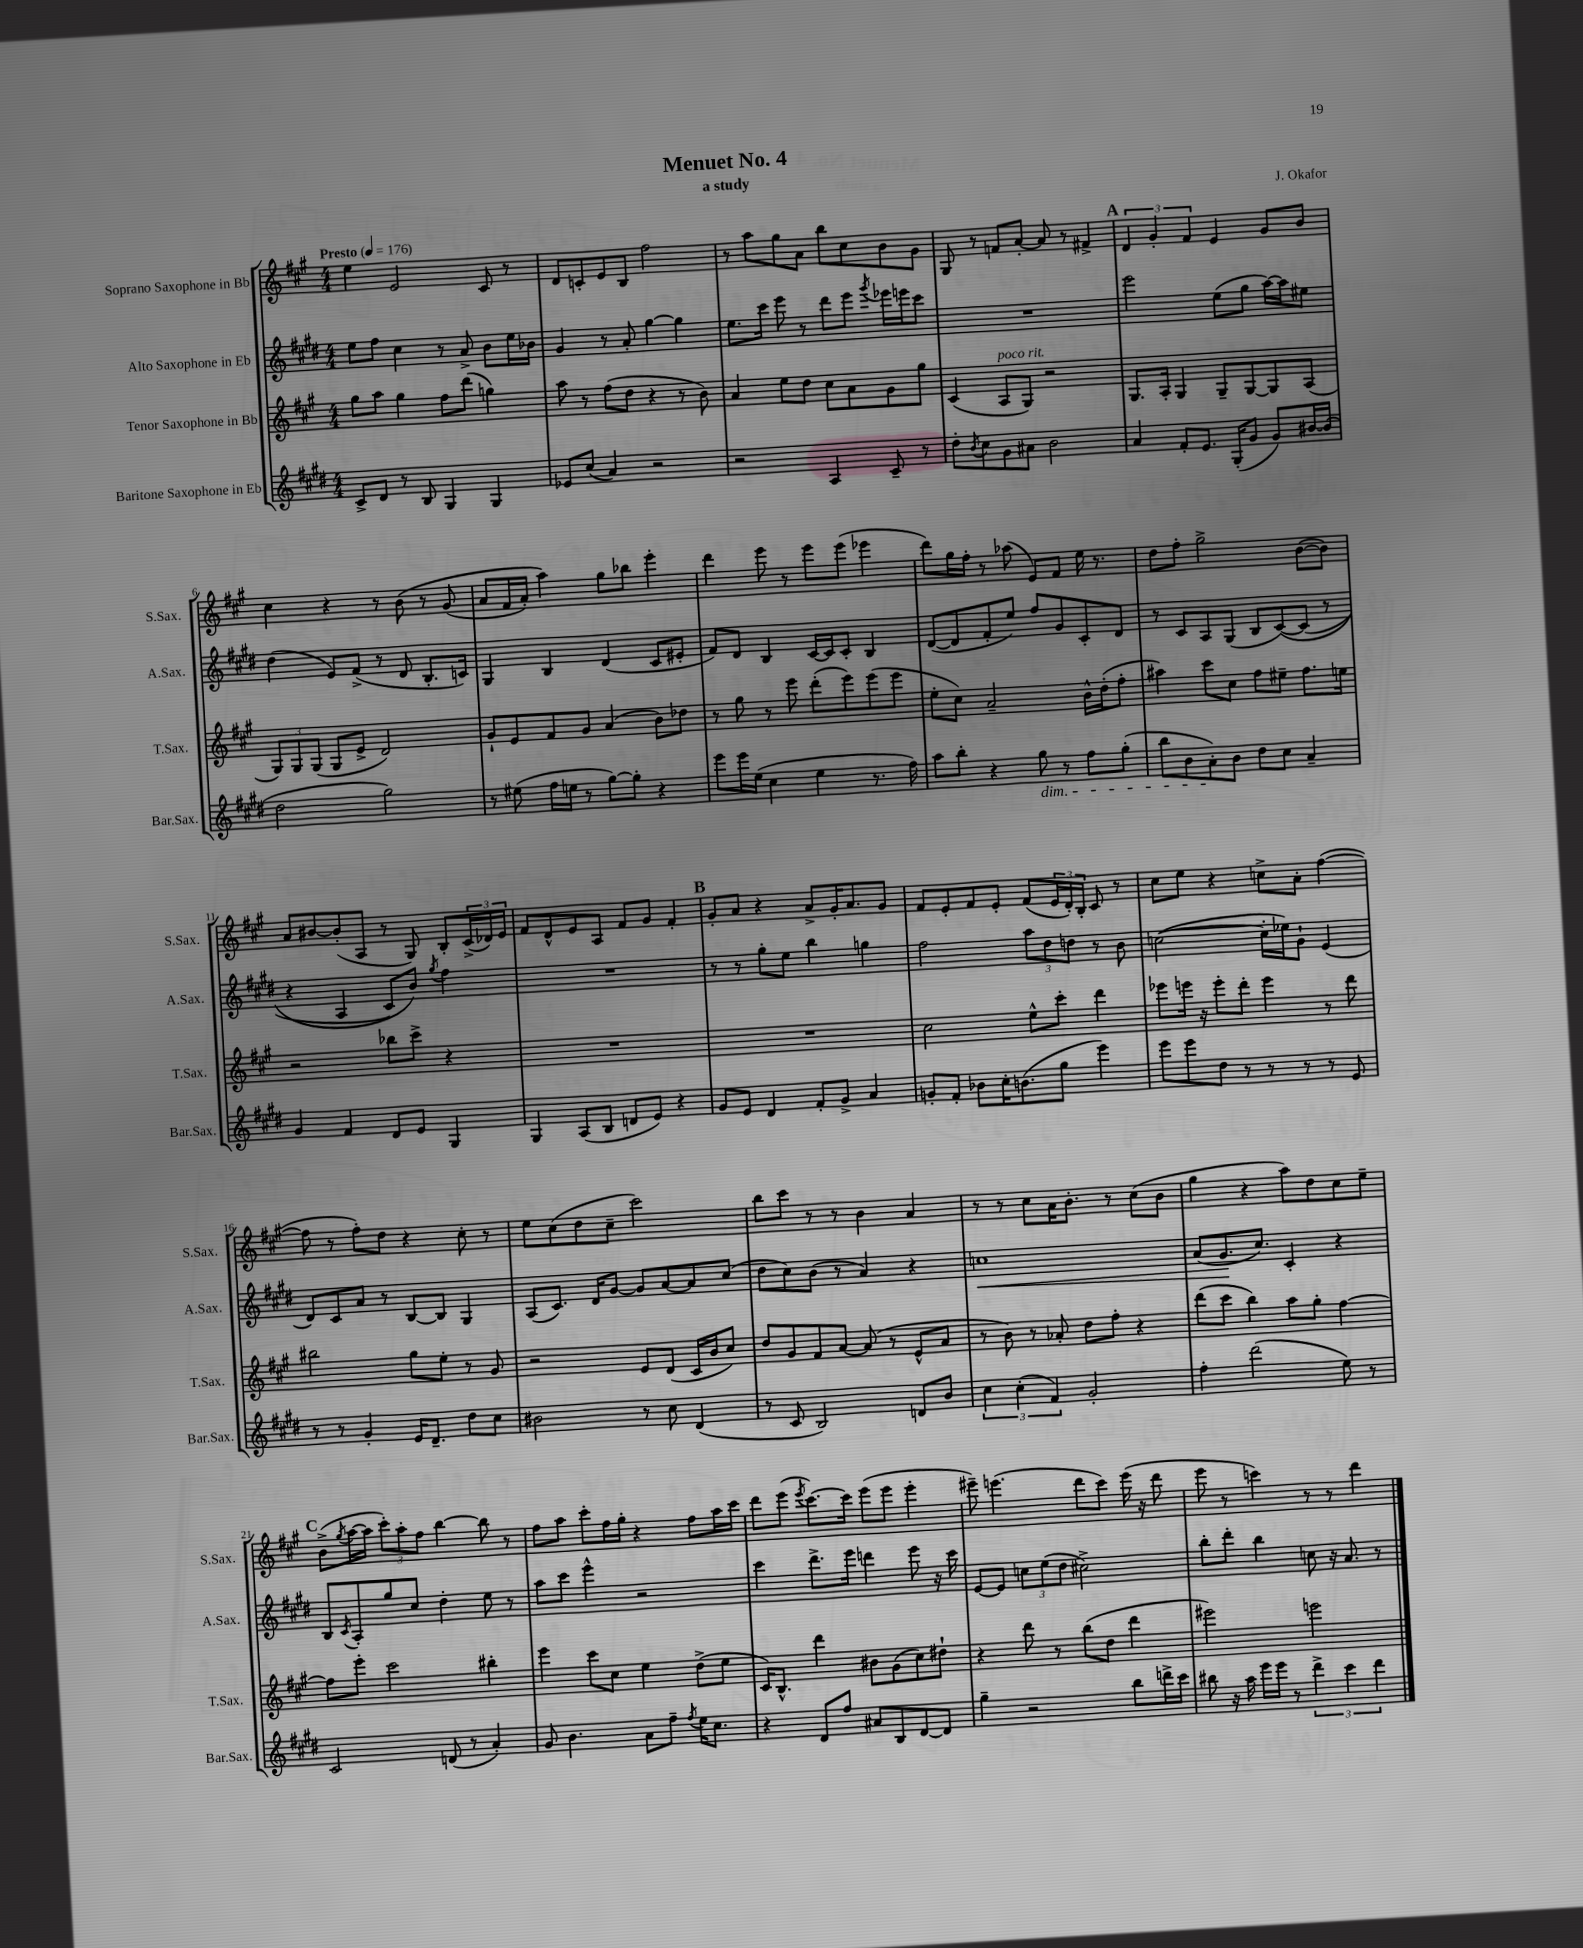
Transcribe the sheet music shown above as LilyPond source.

\header { title = "Menuet No. 4" composer = "J. Okafor" subtitle = "a study" }
<<
\new StaffGroup <<
\new Staff = "s0" \with { instrumentName = "Soprano Saxophone in Bb" shortInstrumentName = "S.Sax." } {
    \clef treble \key a \major \numericTimeSignature \time 4/4 \tempo "Presto" 4 = 176
    e''4 e'2 cis'8 r8 |
    d'8 c'8-. e'8 b8 fis''2 |
    r8 a''8 gis''8 a'8 b''8 cis''8 b'8 gis'8 |
    gis8 r8 f'8 a'8~-. a'8 r8 fis'4-> |
    \mark \markup { \bold "A" } \tuplet 3/2 { d'4 gis'4-. fis'4 } e'4 gis'8 b'8 |
    cis''4 r4 r8 b'8\( r8 gis'8( |
    a'8 fis'16 a'16-.) a''4\) gis''8 bes''8 e'''4-. |
    d'''4 e'''8 r8 e'''8 e'''8( ees'''4 |
    d'''8) gis''16 fis''16-. r8 aes''8( e'8) fis'8 e''16 r8. |
    d''8 fis''8-. gis''2-> b'8~( b'8) |
    a'8 bis'8~ bis'8-.( a8 r8 gis8) b8-. \tuplet 3/2 { cis'16->( des'16) e'16 } |
    fis'8 d'8-^ e'8 a8 fis'8 gis'8 fis'4-. |
    \mark \markup { \bold "B" } gis'8-. a'8 r4 a'8-> gis'16-. a'8. gis'8 |
    fis'8 e'8-. fis'8 e'8-. fis'8( \tuplet 3/2 { e'16 d'16-.) b16-. } cis'8 r8 |
    cis''8 e''8 r4 c''8-> a'8-. fis''4~( |
    fis''8 r8 fis''8-.) d''8 r4 cis''8-. r8 |
    e''8 cis''8( d''8 cis''8-- cis'''2) |
    b''8 cis'''8 r8 r8 b'4 a'4 |
    r8 r8 cis''8 a'16 b'8.-. r8 cis''8( b'8 |
    gis''4 r4 a''8) d''8 cis''8 e''8-- |
    \mark \markup { \bold "C" } b'8->( \acciaccatura { gis''8 } a''16~ a''16 \tuplet 3/2 { cis'''8-.) a''8-. fis''8 } b''4~ b''8 r8 |
    fis''8 a''8 cis'''8-. fis''16 gis''16-. r4 fis''8 a''16 cis'''16 |
    d'''8 e'''8( \acciaccatura { e'''8 } cis'''8.~) cis'''16 e'''8( e'''8 e'''4-. |
    eis'''8--) e'''4.( d'''8 cis'''8) e'''16( r16 d'''8 |
    e'''8 r8 c'''4) r8 r8 d'''4 \bar "|." |
}
\new Staff = "s1" \with { instrumentName = "Alto Saxophone in Eb" shortInstrumentName = "A.Sax." } {
    \clef treble \key e \major \numericTimeSignature \time 4/4
    e''8 fis''8 cis''4 r8 a'8-> b'8 e''16 bes'16 |
    gis'4 r8 a'8-. gis''4~ gis''4 |
    e''8. cis'''16 e'''8 r8 dis'''8 e'''8 \acciaccatura { gis'''8 } ees'''16 e'''16 cis'''8 |
    R1 |
    \mark \markup { \bold "A" } e'''2 e''8( gis''8 a''16~) a''16 eis''8 |
    dis''4( e'8) fis'8->( r8 dis'8 b8.-. c'16) |
    gis4 b4 dis'4( cis'8 eis'8-. |
    fis'8) dis'8 b4 cis'16~ cis'16 cis'8-. b4 |
    dis'8~( dis'8 fis'8-. e''8) fis''8 gis'8 cis'8-. dis'8 |
    r8 cis'8 a8 gis8( b8 cis'8~)\( cis'8( r8 |
    r4 a4 cis'8) b'8\) \acciaccatura { gis''8 } fis''4 |
    R1 |
    \mark \markup { \bold "B" } r8 r8 gis''8-. e''8 b''4 g''4 |
    fis''2 \tuplet 3/2 { a''8 dis''8 d''8 } r8 b'8 |
    c''2~( c''16-. ees''16) gis'8-! e'4( |
    dis'8) cis'8 a'8 r8 b8~ b8 gis4 |
    a8( cis'8.) dis'16 gis'8~ gis'8 a'8~ a'8 cis''8( |
    dis''8 cis''8) b'8( r8 a'4) r4 |
    c''1\< |
    a'8( gis'8.\! cis''8.) cis'4-. r4 |
    \mark \markup { \bold "C" } b8 \acciaccatura { cis'8 } a8-. gis''8 cis''8 dis''4-. e''8 r8 |
    a''8 cis'''8 e'''4-^ r2 |
    cis'''4 dis'''8.-> e'''16 d'''4 e'''8 r16 cis'''16 |
    e'8~ e'8 \tuplet 3/2 { c''8 e''8( dis''8 } cis''2->) |
    b''8-. dis'''8-. b''4 c''8 r16 a'8. r8 \bar "|." |
}
\new Staff = "s2" \with { instrumentName = "Tenor Saxophone in Bb" shortInstrumentName = "T.Sax." } {
    \clef treble \key a \major \numericTimeSignature \time 4/4
    gis''8 a''8 gis''4 fis''8 d'''8( g''4) |
    a''8 r8 fis''8( d''8 r4 r8 b'8) |
    a'4 e''8 d''8 cis''8 a'8 gis'8 gis''8 |
    cis'4( a8^\markup { \italic "poco rit." } gis8) r2 |
    \mark \markup { \bold "A" } gis8. a16-. gis4 gis8-- gis8~ gis8 a8( |
    \tuplet 3/2 { gis8) gis8 gis8( } gis8 e'8-> d'2) |
    gis'8-! e'8 fis'8 gis'8 a'4( b'8) des''8 |
    r8 gis''8 r8 e'''8 d'''8-.( e'''8) e'''8( e'''8 |
    e''8-. cis''8) a'2-- b'16-^ d''16-.( fis''8-. |
    ais''4) cis'''8 cis''8 fis''8 eis''8-- fis''8. e''16 |
    r2 bes''8 cis'''8-> r4 |
    R1 |
    \mark \markup { \bold "B" } R1 |
    cis''2 e''8-^ cis'''8-. d'''4 |
    ees'''8 e'''16 r16 e'''8-. d'''8-. e'''4 r8 d'''8 |
    bis''2 gis''8 e''8-. r8 gis'8 |
    r2 e'8 d'8( cis'16 b'16 cis''8) |
    d''8 gis'8 fis'8 a'8~ a'8( r8 e'8-^ a'8 |
    r8 b'8) r8 aes'8-. d''8 fis''8-. r4 |
    d'''8( cis'''8 b''4) a''8 gis''8-. fis''4~ |
    \mark \markup { \bold "C" } fis''8 e'''8-. cis'''2 bis''4-. |
    e'''4 cis'''8 cis''8 e''4 d''8->( e''8 |
    cis'16) b8.-^ d'''4 bis'8 gis'8( cis''8) dis''8-! |
    r4 d'''8 r8 b''8( d''8 d'''4 |
    eis'''2) e'''2 \bar "|." |
}
\new Staff = "s3" \with { instrumentName = "Baritone Saxophone in Eb" shortInstrumentName = "Bar.Sax." } {
    \clef treble \key e \major \numericTimeSignature \time 4/4
    cis'8-> dis'8 r8 b8 gis4 gis4 |
    ees'8 cis''8( a'4) r2 |
    r2 a4 cis'8-- r8 |
    dis''8-. \acciaccatura { b'8 } cis''8 gis'8 ais'8 b'2 |
    \mark \markup { \bold "A" } a'4 fis'8-. e'8. gis16-.( gis'8 gis'8) bis'16~ bis'16( |
    dis''2 gis''2) |
    r8 eis''8( fis''16 e''16 r8 gis''8~) gis''8-. r4 |
    e'''8 e'''16 e''16( cis''4 e''4 r8. fis''16) |
    a''8 b''8-. r4 gis''8\dim r8 fis''8 gis''8-.( |
    b''8 b'8 a'8-.\!) b'8 dis''8 cis''8 a'4-- |
    gis'4 fis'4 dis'8 e'8 gis4 |
    gis4 a8( b8 d'8 e'8) r4 |
    \mark \markup { \bold "B" } gis'8 e'8 dis'4 fis'8-. gis'8-> a'4 |
    g'8-. fis'8-. bes'8 cis''16-. b'8.( gis''8 e'''4) |
    e'''8 e'''8 dis''8 r8 r8 r8 r8 e'8 |
    r8 r8 gis'4-. e'16 dis'8.-- dis''8 cis''8 |
    bis'2 r8 cis''8 dis'4( |
    r8 cis'8 b2) d'8 b'8 |
    \tuplet 3/2 { cis''4 cis''4-.( fis'4) } gis'2-. |
    fis''4-. dis'''2( e''8) r8 |
    \mark \markup { \bold "C" } cis'2 d'8( r8 a'4-.) |
    gis'8 b'4. a'8 fis''8-- \acciaccatura { fis''8 } e''16 cis''8. |
    r4 dis'8 fis''8 ais'8 b8 dis'8~ dis'8 |
    gis''4-- r2 b''8 d'''16-> cis'''16 |
    bis''8 r16 a''16 e'''16 e'''16 r8 \tuplet 3/2 { dis'''4-> cis'''4 dis'''4 } \bar "|." |
}
>>
>>
